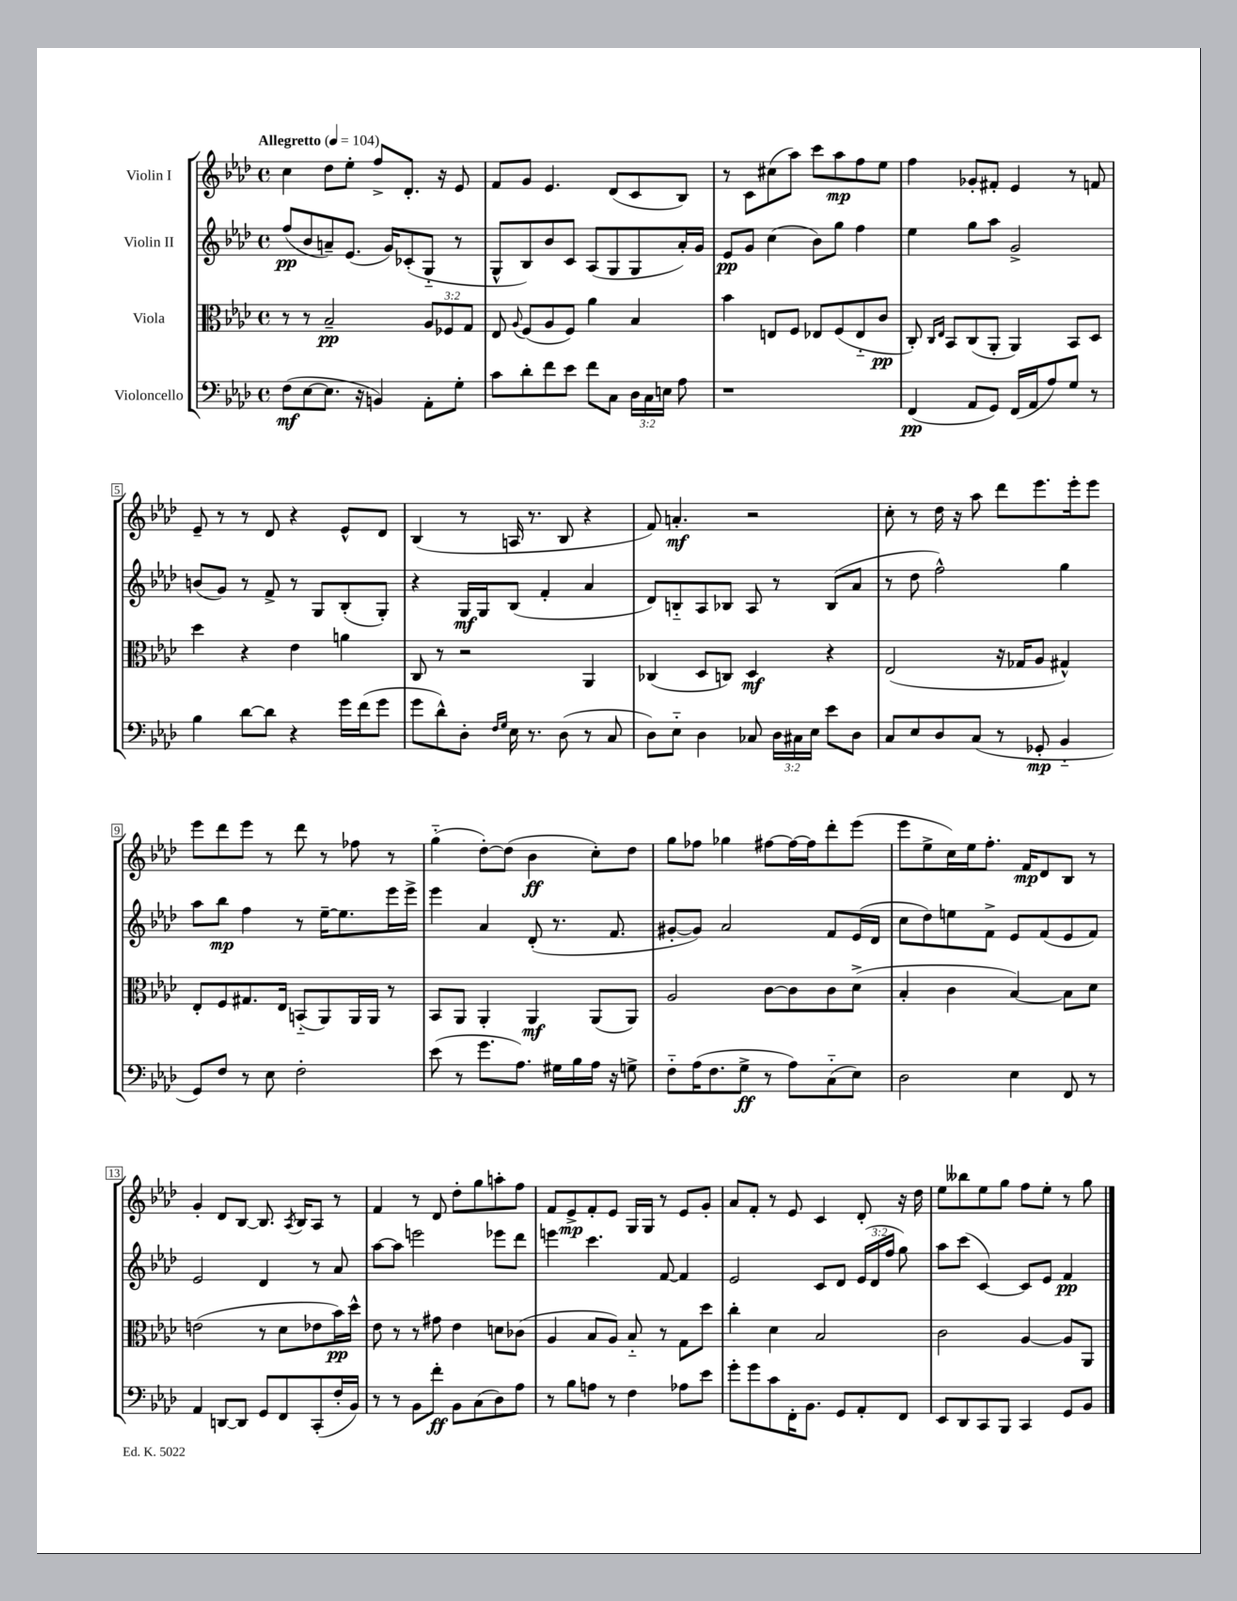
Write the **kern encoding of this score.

**kern	**kern	**kern	**kern
*staff4	*staff3	*staff2	*staff1
*clefF4	*clefC3	*clefG2	*clefG2
*k[b-e-a-d-]	*k[b-e-a-d-]	*k[b-e-a-d-]	*k[b-e-a-d-]
*M4/4	*M4/4	*M4/4	*M4/4
*met(c)	*met(c)	*met(c)	*met(c)
*MM104	*MM104	*MM104	*MM104
(8F	8r	(8ff	4cc
[8E-	8r	8b-	.
8.E-]	2B-~	8a~)	8dd-
.	.	(8.e-	8ee-'
16r	.	.	.
4BB)	.	.	8ff^
.	.	16g)	.
.	.	(8c-'	8.d-'
8AA-'	12A-	8G'~	.
.	.	.	16r
.	12F-	.	.
8G'	.	8r	8e-
.	12G	.	.
=	=	=	=
8c	8E-	8G^^	8f
.	8qqA-	.	.
8d-'	(8F	8B-)	8g
8f	8A-	8b-	4.e-
8e-	8F)	8c	.
8f	4a-	(8A-	.
8C	.	8G	(8d-
24D-	4B-	8G	8c
24C	.	.	.
24E	.	.	.
8A-	.	16a-')	8B-)
.	.	16g	.
=	=	=	=
1r	4b-	8e-	8r
.	.	8g	8c
.	8E	(4cc	(8cc#
.	8F	.	8aa-)
.	8E-	8b-)	8ccc
.	(8F	8gg	8aa-
.	8E-'~	4ff	8ff
.	8c	.	8ee-
=	=	=	=
(4FF	8C')	4ee-	4ff
.	16qqC	.	.
.	16qqE-	.	.
.	8BB-	.	.
8AA-	(8C	8gg	8g-'
8GG)	8AA-'	8aa-	8f#'
(16FF	4AA-)	2g^	4e-
16AA-	.	.	.
8A-)	.	.	.
8G	8BB-	.	8r
8r	8D-	.	8f
=	=	=	=
4B-	4dd-	(8b	8e-~
.	.	8g)	8r
[8d-	4r	8r	8r
8d-]	.	8f^	8d-
4r	4e-	8r	4r
.	.	8G	.
16g	4a	(8B-'	8e-^^
(16f	.	.	.
8g	.	8G')	8d-
=	=	=	=
8g	8C	4r	(4B-
8d-^^)	8r	.	.
8D-'	2r	16G	8r
.	.	16G	.
16qqF	.	.	.
16qqG	.	.	.
16E-	.	(8B-	16A
8.r	.	.	8.r
.	.	4f'	.
(8D-	.	.	8B-
8r	4AA-	4a-	4r
8C	.	.	.
=	=	=	=
8D-)	(4C-	8d-)	8f)
8E-'~	.	8B'~	4.a'
4D-	8D-	8A-	.
.	8C)	8B-	.
8C-	4D-	8A-	2r
24D-	.	8r	.
24C#	.	.	.
24E-	.	.	.
8e-	4r	(8B-	.
8D-	.	8a-	.
=	=	=	=
8C	(2E-	8r	8cc'
8E-	.	8dd-	8r
8D-	.	2ff^^)	16dd-
.	.	.	16r
(8C	.	.	8aa-
8r	16r	.	8ddd-
.	16G-	.	.
8GG-'	8A-	.	8.eee-
4BB-'~	4G#^^)	4gg	.
.	.	.	16eee-'
.	.	.	8eee-
=	=	=	=
8GG)	8E-'	8aa-	8eee-
8F	8F	8bb-	8ddd-
8r	8.G#	4ff	8eee-
8E-	.	.	8r
.	16E-	.	.
2F'	(8BB'~	8r	8ddd-
.	8AA-)	[16ee-~	8r
.	.	8.ee-]	.
.	16AA-	.	8ff-
.	16AA-	.	.
.	8r	16eee-	8r
.	.	16eee-^	.
=	=	=	=
(8e-	8BB-	4eee-	(4gg'~
8r	8AA-	.	.
8.g	4AA-'	4a-	[8dd-')
.	.	.	(8dd-]
8.A-)	.	.	.
.	4AA-	(8d-'	4b-
16G#	.	8.r	.
16B-	.	.	.
16A-	(8AA-	.	8cc')
16r	.	8.f	.
8G^	8AA-)	.	8dd-
=	=	=	=
8F'~	2A-	[8g#'	8gg
(16A-	.	8g#])	8ff-
8.F	.	.	.
.	.	2a-	4gg-
8G^	.	.	.
8r	[8c	.	[8ff#
8A-)	8c]	.	16ff#_
.	.	.	16ff#]
(8C'~	8c	8f	8ddd-'
8E-)	(8d-^	(16e-	(8eee-
.	.	16d-	.
=	=	=	=
2D-	4B-'	8cc	8eee-
.	.	8dd-)	8ee-^
.	4c	8ee	16cc)
.	.	.	16ee-
.	.	8f^	8.ff'
4E-	[4B-)	8e-	.
.	.	.	16f
.	.	(8f	8d-
8FF	8B-]	8e-	8B-
8r	8d-	8f)	8r
=	=	=	=
4AA-	(2e	2e-	4g'
[8DD	.	.	8d-
8DD]	.	.	[8B-
8GG	8r	4d-	8.B-]
8FF	8d-	.	.
.	.	.	8qA-
.	.	.	16B-
(8CC'	8e-	8r	8A-
16F'	16b-)	8a-	8r
16BB-)	16dd-^^	.	.
=	=	=	=
8r	8e-	[8aa-	4f
8r	8r	8aa-]	.
8BB-	8r	2eee	8r
8f'	8g#	.	8d-
8BB-	4e-	.	8dd-'
(8C	.	.	8gg
8D-)	8d	8eee-	8aa'
8A-	(8c-	8ddd-	8ff
=	=	=	=
8r	4A-	4eee	8f
8B-	.	.	8e-^
8A	8B-	4.ccc	8f'
8r	8A-)	.	8e-
4F	8B-'~	.	16G
.	.	.	16G
.	8r	[8f	8r
8A-	8G	4f]	8e-
8e-	8dd-	.	8g'
=	=	=	=
8g'	4cc'	2e-	8a-
8g	.	.	8f'
8c	4d-	.	8r
16FF'	.	.	8e-
8.BB-	.	.	.
.	2B-	8c	4c
8GG	.	8d-	.
8AA-'	.	(24e-	8d-'
.	.	24d-	.
.	.	24ff	.
8FF	.	8gg)	16r
.	.	.	16dd-
=	=	=	=
8EE-	2c	8aa-	8ee-
8DD-	.	(8ccc	8bb--
8CC	.	[4c)	8ee-
8BBB-	.	.	8gg
4CC	[4A-	8c]	8ff
.	.	8e-	8ee-'
8GG	8A-]	4f	8r
8BB-	8AA-	.	8gg
==	==	==	==
*-	*-	*-	*-
